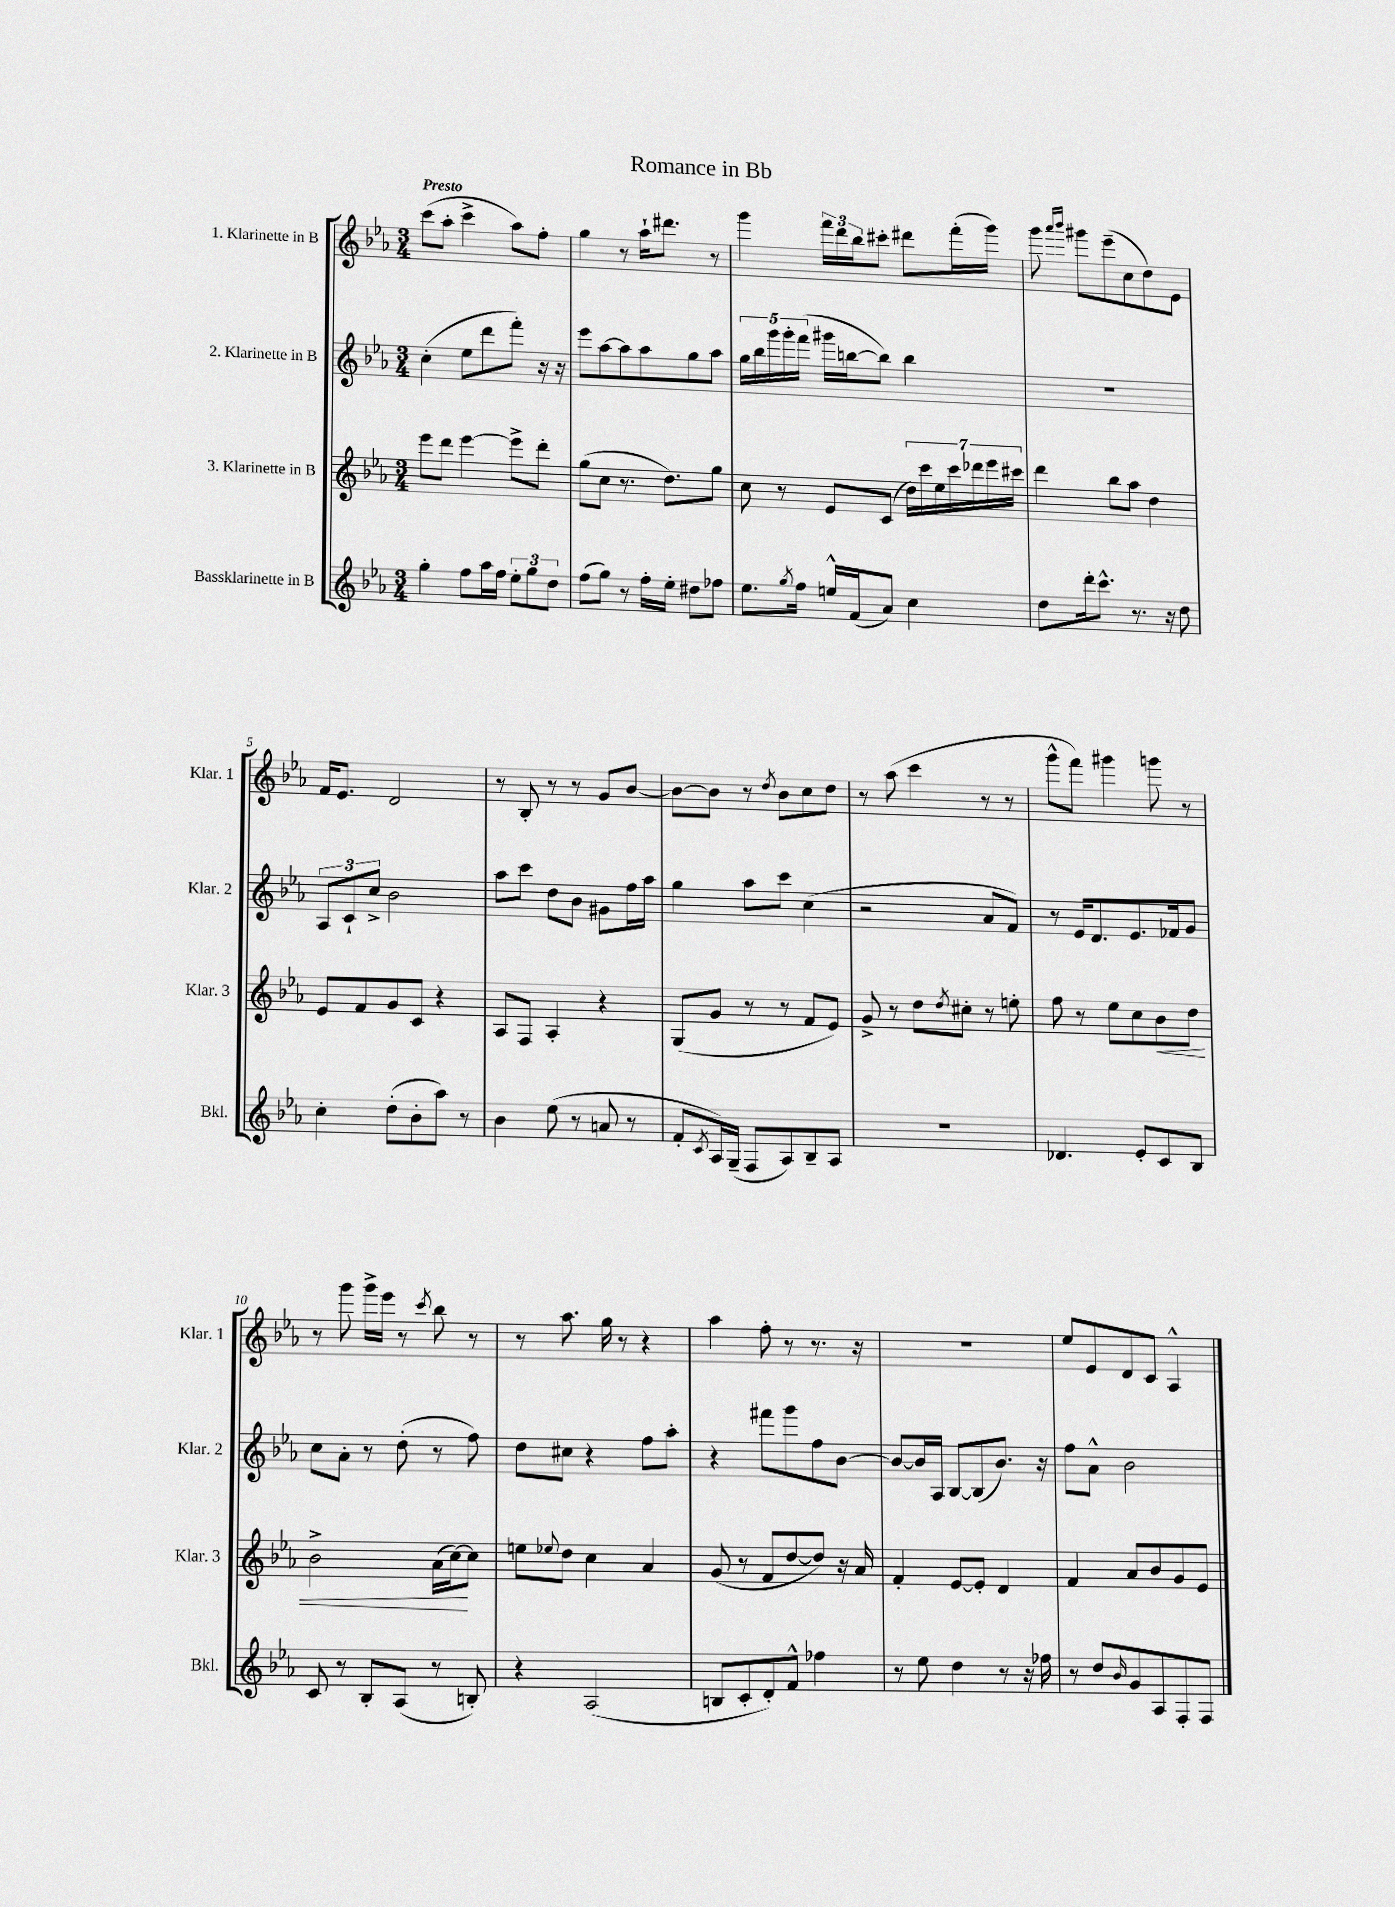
\header { title = "Romance in Bb" }
<<
\new StaffGroup <<
\new Staff = "s0" \with { instrumentName = "1. Klarinette in B" shortInstrumentName = "Klar. 1" } {
    \clef treble \key ees \major \numericTimeSignature \time 3/4 \tempo "Presto"
    c'''8( aes''8-. c'''4-> aes''8) f''8-. |
    g''4 r8 aes''16-! dis'''8. r8 |
    g'''4 \tuplet 3/2 { f'''16 d'''16 bes''16 } cis'''8-. dis'''8 f'''16-.( g'''16) |
    g'''8 \grace { aes'''16 bes'''16 } gis'''8 ees'''8--( c''8 d''8) ees'8 |
    f'16 ees'8. d'2 |
    r8 bes8-. r8 r8 g'8 bes'8~ |
    bes'8~ bes'8 r8 \acciaccatura { d''8 } bes'8 c''8 d''8 |
    r8 aes''8( c'''4 r8 r8 |
    g'''8-^ f'''8) gis'''4 g'''8 r8 |
    r8 g'''8 g'''16-> ees'''16 r8 \acciaccatura { c'''8 } bes''8 r8 |
    r8 aes''8. g''16 r8 r4 |
    aes''4 f''8-. r8 r8. r16 |
    r2. |
    ees''8 ees'8 d'8 c'8 aes4-^ \bar "|." |
}
\new Staff = "s1" \with { instrumentName = "2. Klarinette in B" shortInstrumentName = "Klar. 2" } {
    \clef treble \key ees \major \numericTimeSignature \time 3/4
    c''4-.( ees''8 d'''8 f'''8-.) r16 r16 |
    ees'''8 aes''8~ aes''8 aes''8 g''8 aes''8 |
    \tuplet 5/4 { g''16 bes''16 g'''16 g'''16-. f'''16( } gis'''16 b''16~ b''8) b''4 |
    R2. |
    \tuplet 3/2 { aes8 c'8-! c''8-> } bes'2 |
    aes''8 c'''8 d''8 bes'8 gis'8 f''16 aes''16 |
    g''4 aes''8 c'''8 c''4( |
    r2 aes'8 f'8) |
    r8 ees'16 d'8. ees'8. fes'16 g'8 |
    c''8 aes'8-. r8 d''8-.( r8 f''8) |
    d''8 cis''8 r4 f''8 aes''8-. |
    r4 fis'''8 g'''8 f''8 bes'8~ |
    bes'8~ bes'16 aes16 bes8~ bes8( bes'8.) r16 |
    f''8 aes'8-^ bes'2 \bar "|." |
}
\new Staff = "s2" \with { instrumentName = "3. Klarinette in B" shortInstrumentName = "Klar. 3" } {
    \clef treble \key ees \major \numericTimeSignature \time 3/4
    ees'''8 d'''8 ees'''4~ ees'''8-> d'''8-. |
    g''8( c''8 r8. d''8.) g''8 |
    c''8 r8 ees'8 c'8( \tuplet 7/4 { d''16) c'''16 ees''16 c'''16 des'''16 ees'''16 cis'''16 } |
    d'''4 bes''8 aes''8 d''4 |
    ees'8 f'8 g'8 c'8 r4 |
    aes8 f8 aes4-. r4 |
    g8( g'8 r8 r8 f'8 ees'8) |
    g'8-> r8 d''8 \acciaccatura { d''8 } cis''8-. r8 e''8-. |
    f''8 r8 ees''8 c''8 bes'8\< d''8 |
    bes'2-> aes'16( c''16~\!) c''8 |
    e''8 \appoggiatura { ees''8 } d''8 c''4 aes'4 |
    g'8( r8 f'8 d''8~ d''8) r16 aes'16 |
    f'4-. ees'8~ ees'8-. d'4 |
    f'4 aes'8 bes'8 g'8 ees'8 \bar "|." |
}
\new Staff = "s3" \with { instrumentName = "Bassklarinette in B" shortInstrumentName = "Bkl." } {
    \clef treble \key ees \major \numericTimeSignature \time 3/4
    g''4-. f''8 aes''16 f''16 \tuplet 3/2 { ees''8-. g''8 d''8 } |
    f''8( g''8) r8 f''16-. ees''16-. dis''8 fes''8 |
    ees''8. \acciaccatura { g''8 } f''16 e''16-^ f'16( aes'8) c''4 |
    d''8 d'''16-. c'''8.-^ r8. r16 d''8 |
    c''4-. d''8-.( bes'8-. aes''8) r8 |
    bes'4 ees''8( r8 a'8 r8 |
    f'8-. \acciaccatura { c'8 } aes16) g16--( f8 aes8) bes8-- aes8 |
    R2. |
    des'4. ees'8-. c'8 bes8 |
    c'8 r8 bes8-. aes8( r8 b8-.) |
    r4 aes2( |
    b8 c'8-. d'8-.) f'8-^ fes''4 |
    r8 ees''8 d''4 r8 r16 fes''16 |
    r8 d''8 \grace { bes'16 } g'8 aes8 f8-. f8 \bar "|." |
}
>>
>>
